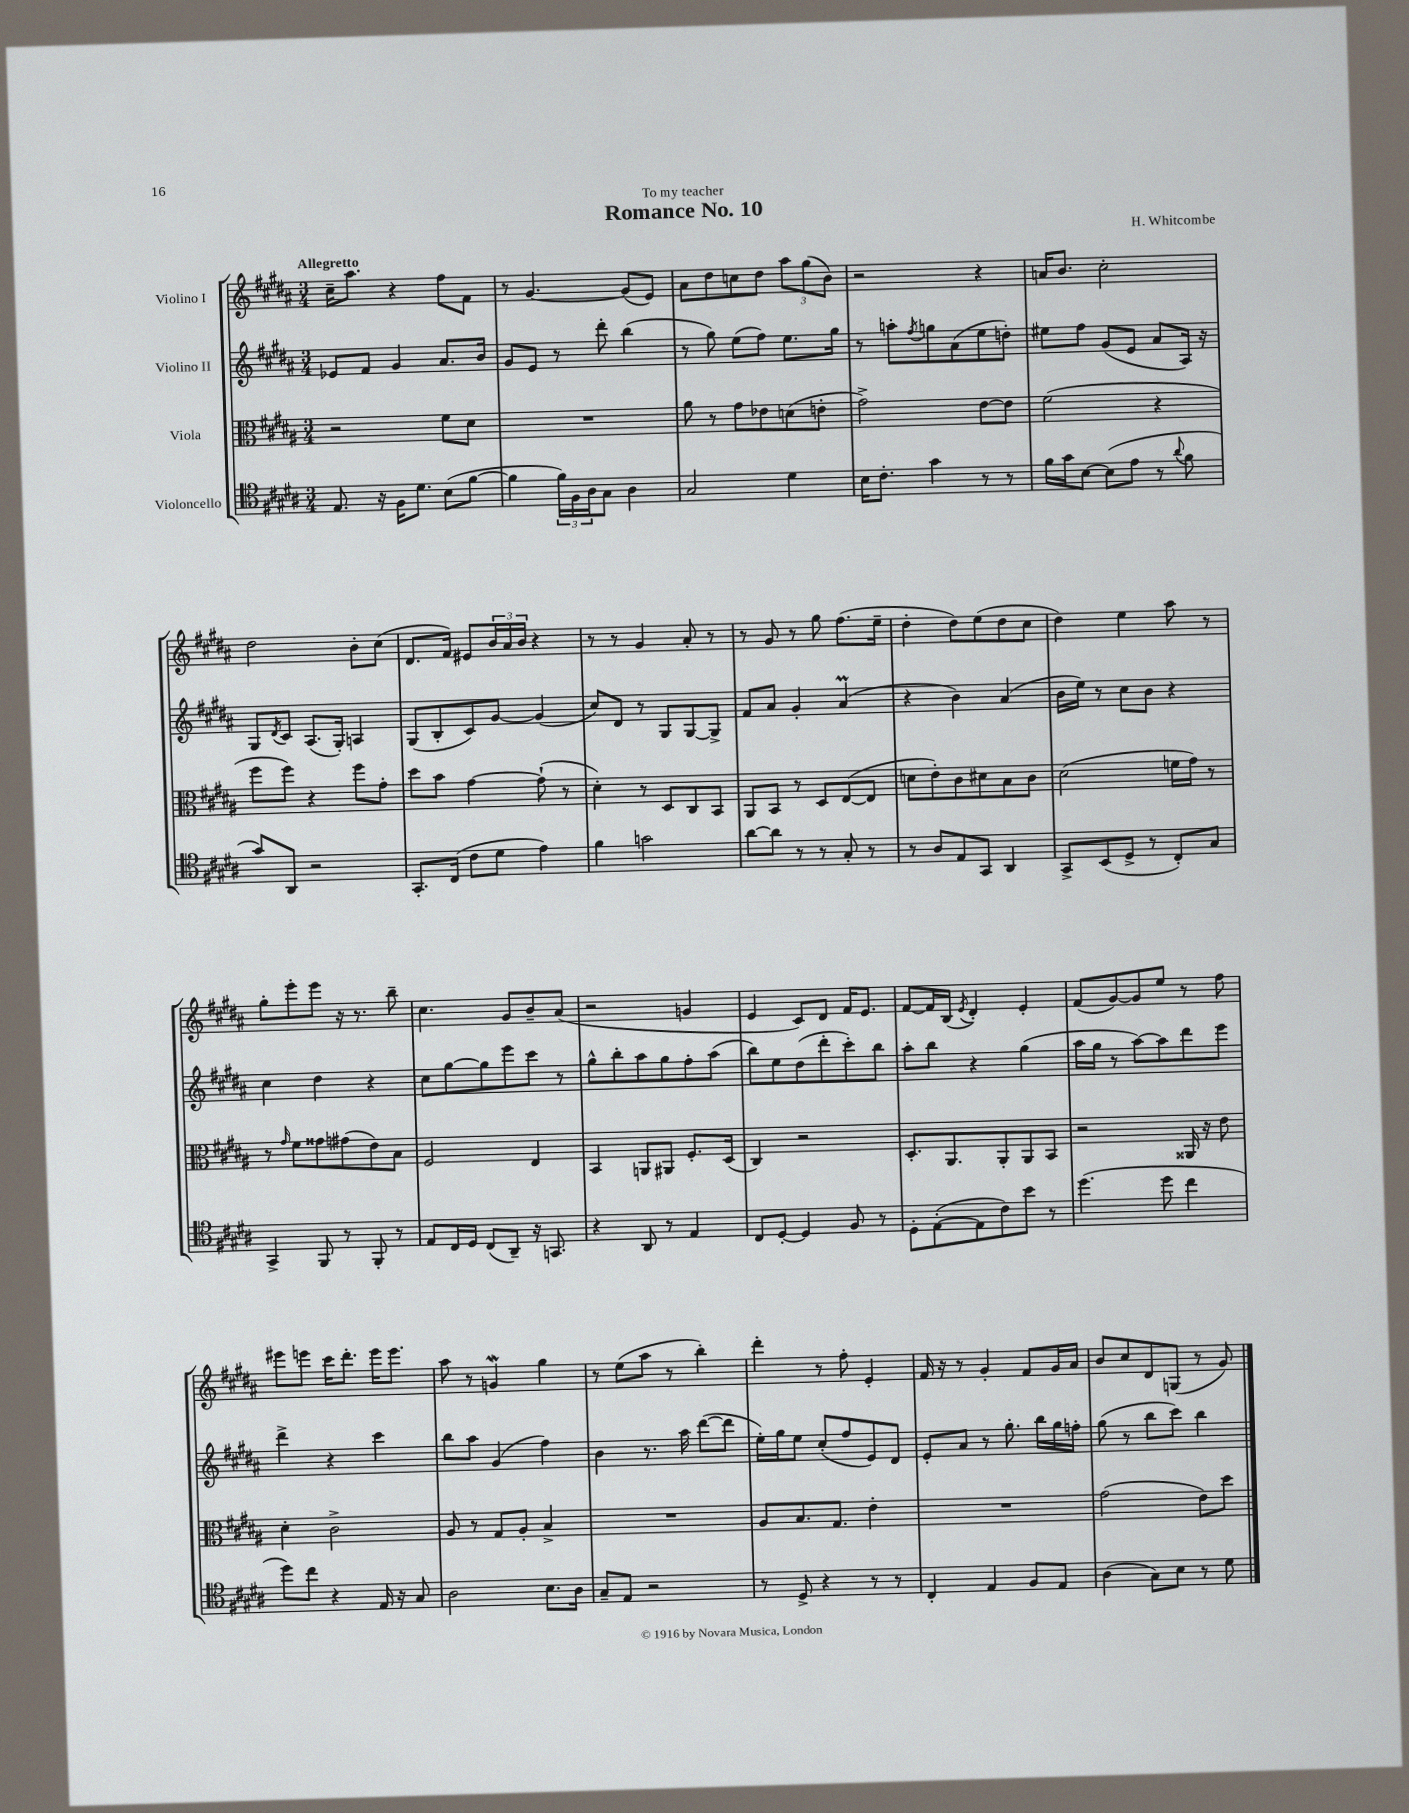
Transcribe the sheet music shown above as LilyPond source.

\header { title = "Romance No. 10" composer = "H. Whitcombe" dedication = "To my teacher" }
<<
\new StaffGroup <<
\new Staff = "s0" \with { instrumentName = "Violino I" } {
    \clef treble \key b \major \numericTimeSignature \time 3/4 \tempo "Allegretto"
    cis''16-- ais''8. r4 fis''8 fis'8 |
    r8 gis'4.~ gis'8( e'8) |
    ais'8 dis''8 c''8 dis''8 \tuplet 3/2 { ais''8 gis''8( b'8) } |
    r2 r4 |
    a'16 b'8. cis''2-. |
    dis''2 b'8-. cis''8( |
    dis'8. fis'16) eis'8 \tuplet 3/2 { b'16 ais'16 b'16 } r4 |
    r8 r8 gis'4 ais'8-. r8 |
    r8 gis'8 r8 gis''8 fis''8.( e''16-- |
    dis''4-. dis''8) e''8( dis''8 cis''8 |
    dis''4) e''4 ais''8 r8 |
    gis''8-. e'''8-. e'''8 r16 r8. b''8-- |
    cis''4. gis'8 b'8-- ais'8( |
    r2 g'4 |
    e'4 cis'8) dis'8 fis'16 e'8. |
    fis'8~ fis'16 b16( \acciaccatura { e'8 } dis'4-.) e'4-. |
    fis'8( gis'8~) gis'8 e''8 r8 fis''8 |
    eis'''8 e'''8 cis'''16 dis'''8.-. e'''16 e'''8. |
    ais''8 r8 g'4\mordent gis''4 |
    r8 e''8( ais''8 r8 b''4-.) |
    dis'''4-. r8 fis''8-. e'4-. |
    fis'16 r16 r8 gis'4-. fis'8 gis'16 ais'16 |
    b'8 cis''8 dis'8 g8( r8 gis'8) \bar "|." |
}
\new Staff = "s1" \with { instrumentName = "Violino II" } {
    \clef treble \key b \major \numericTimeSignature \time 3/4
    ees'8 fis'8 gis'4 ais'8. b'16 |
    gis'8 e'8 r8 dis'''8-. b''4( |
    r8 gis''8) e''8( fis''8) e''8. gis''16 |
    r8 a''8-. \acciaccatura { fis''8 } g''8 ais'8( e''8 d''8-.) |
    eis''8 fis''8 gis'8( e'8 ais'8 ais16) r16 |
    gis8 \acciaccatura { dis'8 } cis'8 ais8.( gis16-.) a4 |
    gis8( b8-. cis'8) gis'8~ gis'4( |
    cis''8) dis'8 r8 gis8 gis8~ gis8-> |
    fis'8 ais'8 gis'4-. ais'4\prall( |
    r4 b'4) ais'4( |
    b'16 e''16) r8 cis''8 b'8 r4 |
    cis''4 dis''4 r4 |
    cis''8 gis''8~ gis''8 e'''8 cis'''8 r8 |
    gis''8-^ b''8-. ais''8 gis''8 fis''8-. ais''8( |
    b''8) e''8 dis''8( dis'''8-. cis'''8-.) b''8 |
    ais''8-. b''8 r4 gis''4( |
    ais''16 gis''16 r8 ais''8~) ais''8 dis'''8 e'''8 |
    dis'''4-> r4 cis'''4 |
    b''8 ais''8 gis'4( fis''4) |
    b'4 r8. ais''16 dis'''8~( dis'''8 |
    e''16-.) gis''16 e''8 cis''8-.( fis''8 e'8) dis'8 |
    e'8-. ais'8 r8 gis''8.-. b''16 gis''16 f''16-. |
    gis''8( r8 b''8 cis'''8) b''4 \bar "|." |
}
\new Staff = "s2" \with { instrumentName = "Viola" } {
    \clef alto \key b \major \numericTimeSignature \time 3/4
    r2 fis'8 dis'8 |
    R2. |
    ais'8 r8 gis'8 ees'8 d'8( e'8-. |
    gis'2->) e'8~ e'8 |
    fis'2( r4 |
    fis''8 fis''8) r4 fis''8 gis'8-. |
    dis''8 b'8 gis'4~ gis'8-!( r8 |
    dis'4-.) r8 dis8 cis8 b,8 |
    ais,8 b,8 r8 dis8 e8~( e8 |
    d'8 e'8-.) cis'8 dis'8 b8 cis'8 |
    dis'2( f'16 gis'16) r8 |
    r8 \grace { gis'16 } fis'8 gisis'8 gis'8( e'8) b8 |
    fis2 e4 |
    b,4 a,8 ais,8 fis8.-. dis16( |
    cis4) r2 |
    dis8.-. ais,8. ais,8-. ais,8 b,8 |
    r2 aisis,16 r16 e'8 |
    dis'4-. cis'2-> |
    ais8 r8 gis8 ais8-. b4-> |
    R2. |
    ais8 b8. gis8. e'4-. |
    R2. |
    gis'2( e'8) dis''8 \bar "|." |
}
\new Staff = "s3" \with { instrumentName = "Violoncello" } {
    \clef tenor \key b \major \numericTimeSignature \time 3/4
    e8. r16 fis16 dis'8. b8( fis'8~ |
    fis'4 \tuplet 3/2 { fis'16) fis16 ais16 } gis8 ais4 |
    gis2 dis'4 |
    b16 cis'8.-. gis'4 r8 r8 |
    fis'16 gis'16 b8~ b8( e'8 r8 \appoggiatura { ais'8 } fis'8 |
    gis'8) ais,8 r2 |
    gis,8.-. cis16( cis'8 dis'8 e'4) |
    fis'4 g'2 |
    ais'8~ ais'8 r8 r8 gis8-. r8 |
    r8 ais8 e8 gis,8 ais,4 |
    gis,8-> b,8( dis8-> r8 cis8-.) gis8 |
    gis,4-> fis,8 r8 fis,8-. r8 |
    e8 cis16 dis16 cis8( ais,8--) r16 g,8. |
    r4 ais,8 r8 e4 |
    cis8 dis8~-. dis4 fis8 r8 |
    dis8-. e8~-.( e8 cis'8) b'8 r8 |
    dis''4.( dis''8 cis''4 |
    dis''8) cis''8 r4 e16 r16 gis8 |
    ais2 b8. ais16 |
    gis8-- e8 r2 |
    r8 dis8-> r4 r8 r8 |
    cis4-. e4 fis8 e8 |
    ais4( gis8) b8 r8 dis'8 \bar "|." |
}
>>
>>
\layout { \context { \Score \remove "Bar_number_engraver" } }
